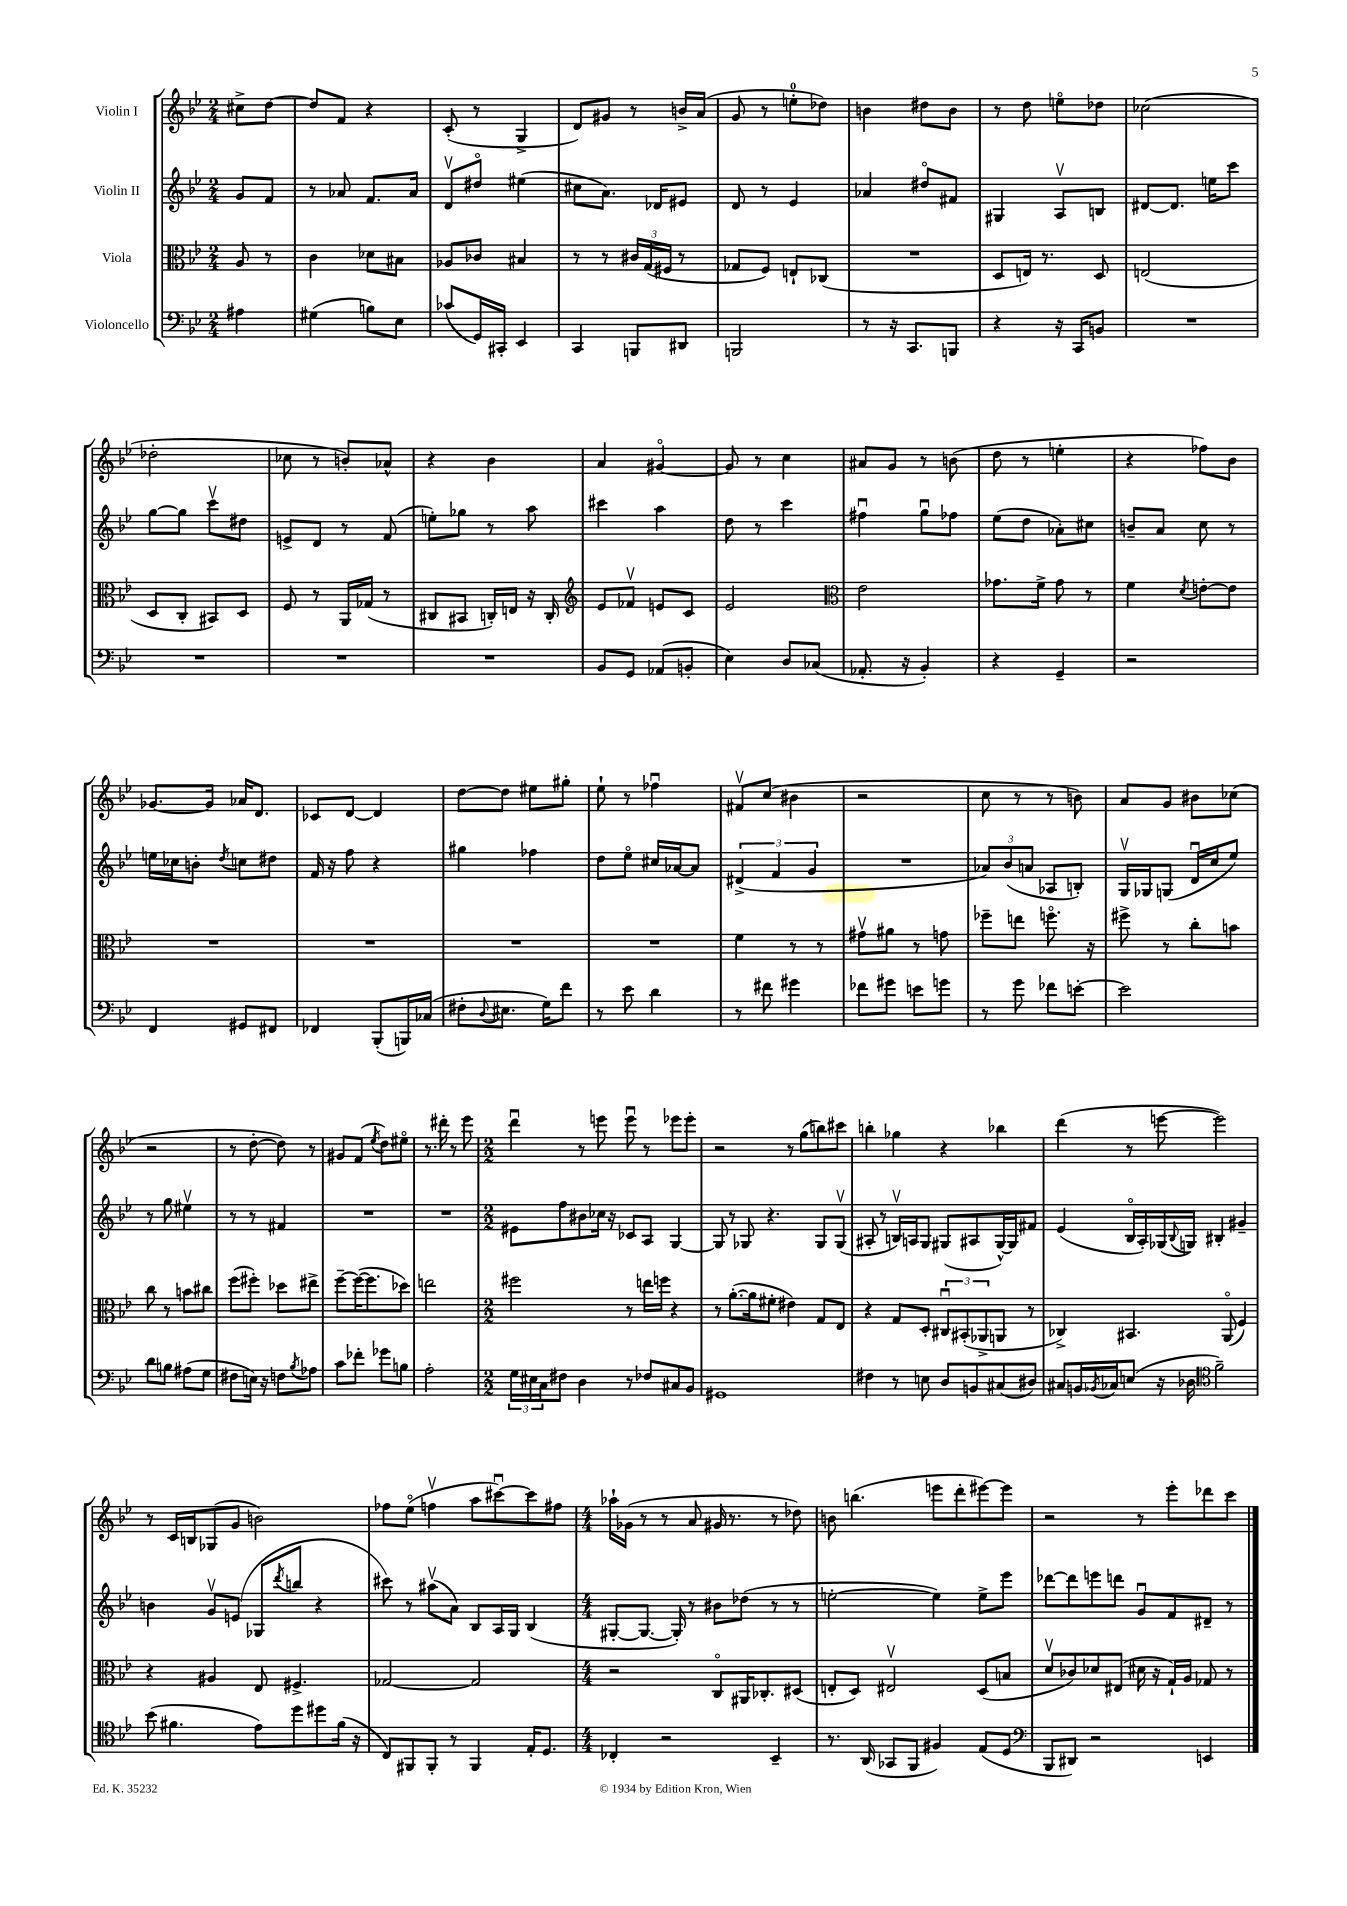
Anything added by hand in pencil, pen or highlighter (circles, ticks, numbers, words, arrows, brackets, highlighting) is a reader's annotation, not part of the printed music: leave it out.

**kern	**kern	**kern	**kern
*staff4	*staff3	*staff2	*staff1
*clefF4	*clefC3	*clefG2	*clefG2
*k[b-e-]	*k[b-e-]	*k[b-e-]	*k[b-e-]
*M2/4	*M2/4	*M2/4	*M2/4
4A#	8A	8g	8cc#^
.	8r	8f	[8dd
=	=	=	=
(4G#	4c	8r	8dd]
.	.	8a-	8f
8B)	8d-	8.f	4r
8E-	8B#	.	.
.	.	16a-	.
=	=	=	=
(8c-	8A-	8dv	(8c'
16GG)	8c-	8dd#o	8r
16CC#'	.	.	.
4EE-	4B#	(4ee#	4G^
=	=	=	=
4CC	8r	8cc#	8d)
.	8r	8.a)	8g#
8BBB	24c#	.	8r
.	(24G	.	.
.	.	16d-	.
.	24F#	.	.
8DD#	8r	8e#	16b^
.	.	.	(16a
=	=	=	=
2BBB	8G-	8d	8g
.	8F)	8r	8r
.	8E`	4e-	8ee'
.	(8C-	.	8dd-)
=	=	=	=
8r	2r	4a-	4b
16r	.	.	.
8.CC	.	.	.
.	.	8dd#o	8dd#
8BBB	.	8f#	8b
=	=	=	=
4r	8D	4G#	8r
.	16E)	.	8dd
.	8.r	.	.
16r	.	8Av	8eeo
16CC	.	.	.
8BB	8D	8B	8dd-
=	=	=	=
2r	(2E	[8d#	(2cc-
.	.	8.d#]	.
.	.	16ee	.
.	.	8ccc	.
=	=	=	=
2r	8D	[8gg	2dd-'
.	8C'	8gg]	.
.	8BB#)	8cccv	.
.	8D	8dd#	.
=	=	=	=
2r	8F	8e^	8cc-
.	8r	8d	8r
.	16AA	8r	8b')
.	(16G-	.	.
.	8r	(8f	8a-^^
=	=	=	=
2r	8C#	8ee')	4r
.	8BB#	8gg-	.
.	16C')	8r	4b-
.	16E	.	.
.	16r	8aa	.
.	16C'	.	.
=	=	=	=
*	*clefG2	*	*
8BB-	8e-	4ccc#	4a
8GG	8f-v	.	.
(8AA-	8e	4aa	[4g#o
8BB'	8c	.	.
=	=	=	=
4E-)	2e-	8dd	8g#]
.	.	8r	8r
8D	.	4ccc	4cc
(8C-	.	.	.
=	=	=	=
*	*clefC3	*	*
8.AA-'	2e-	4ff#u	8a#
.	.	.	8g
16r	.	.	.
4BB-')	.	8ggu	8r
.	.	8ff-	(8b
=	=	=	=
4r	8.g-	(8ee-	8dd
.	.	8dd	8r
.	16f^	.	.
4GG~	8g-	8a-')	4ee'
.	8r	8cc#	.
=	=	=	=
2r	4f	8b~	4r
.	.	8a	.
.	8qd	.	.
.	[8e'	8cc	8ff-)
.	8e]	8r	8b-
=	=	=	=
4FF	2r	16ee	[8.g-
.	.	16cc-	.
.	.	8b'	.
.	.	.	16g-]
.	.	8qdd	.
8GG#	.	8cc	16a-
.	.	.	8.d
8FF#	.	8dd#	.
=	=	=	=
4FF-	2r	16f	8c-
.	.	16r	.
.	.	8ff	[8d
(8BBB-'	.	4r	4d]
16BBB)	.	.	.
(16C-	.	.	.
=	=	=	=
8F#'	2r	4gg#	[8dd
8qqD	.	.	.
8.E#	.	.	8dd]
.	.	4ff-	8ee#
16G)	.	.	.
8f	.	.	8gg#'
=	=	=	=
8r	2r	8dd	8ee-`
8e-	.	8ee-o	8r
4d	.	16cc#	4ff-u
.	.	[16a-	.
.	.	8a-]	.
=	=	=	=
8r	4f	(6d#^	8f#v
8f#	.	.	(8cc
.	.	6f	.
4g#	8r	.	4b#
.	.	6g	.
.	8r	.	.
=	=	=	=
8f-	8g#v	2r	2r
8g#	8a#	.	.
8e	8r	.	.
8g	8g	.	.
=	=	=	=
8r	8ff-~	12a-)	8cc
.	.	(12b-	.
8g	8ee	.	8r
.	.	12a	.
8f-	8.ffo	8A-	8r
[8e'	.	8B')	8b)
.	16r	.	.
=	=	=	=
2e]	8ff#^	16Gv	8a
.	.	16G-	.
.	8r	(8G	8g
.	8cc'	16du	8b#
.	.	16cc	.
.	8b	8ee-)	(8cc-
=	=	=	=
8d	8cc	8r	2r
8B	8r	8gg	.
(8A#	8b	4ee#v	.
8G	8cc#	.	.
=	=	=	=
8F#	(8ff	8r	8r
16E)	8ff#')	8r	[8dd'
16r	.	.	.
8F	8dd-	4f#	8dd])
8qB-	.	.	.
8A-	8ee#^	.	8r
=	=	=	=
8c	[8ff~	2r	8g#
8f-'	(16ff_	.	(8f
.	8.ff]	.	.
.	.	.	8qee-
8g-	.	.	8dd)
8B	8dd-)	.	8ee#o
=	=	=	=
2A'	2ee	2r	8.r
.	.	.	16ddd#'
.	.	.	8r
.	.	.	8eee-
=	=	=	=
*M2/2	*M2/2	*M2/2	*M2/2
24G	2ff#	8e#	4dddu
24E#	.	.	.
24C	.	.	.
8F#	.	8ff	.
4D	.	8b#	8r
.	.	16cc-	8eee
.	.	16r	.
8r	8r	8c-	8eeeu
8F-	16ee	8A	8r
.	16ff	.	.
8C#	4r	[4G	8eee-
8BB-	.	.	8eee-'
=	=	=	=
1GG#	8r	8G]	2r
.	([8.a'	8r	.
.	.	8G-	.
.	16a]	.	.
.	8f#'	4.r	.
.	4e#)	.	8r
.	.	.	(8gg
.	8G	8G-	8bb)
.	8E-	(8G-v	8ccc#
=	=	=	=
4F#	4r	8A#'	4bb'
.	.	8r	.
8r	8G	16Bv)	4gg-
.	.	16A	.
8E	8D'	8G	.
8D	12C#u	(8G#	4r
.	(12BB#'	.	.
8BB	.	8A#	.
.	12AA-^	.	.
(8C#	8AA	[16G#^^)	4bb-
.	.	16G#]	.
8D#)	8r	8f#	.
=	=	=	=
8C#	4C-^)	(4e-	(4ddd
16BB	.	.	.
8qBB-	.	.	.
16C-	.	.	.
(8E	4.BB#	16B-o	8r
.	.	16A')	.
16r	.	(16G-	[8eee
.	.	8qqB-	.
16D-	.	16G)	.
*clefC4	*	*	*
2f~)	.	4B#'	2eee])
.	(8AAo	.	.
.	4F)	4g#~	.
=	=	=	=
(8b-	4r	4b	8r
4.f#	.	.	16c
.	.	.	16B
.	4A#	8gv	(8G-
.	.	(8e	8g
8e-)	8E-	8G-	2b)
.	.	8qddd	.
8dd	4.F#^	8bb	.
8dd#	.	4r	.
(16f#	.	.	.
16r	.	.	.
=	=	=	=
8C)	[2G-	8ccc#)	8ff-
8FF#	.	8r	(8ee-o
8FF#'	.	(8aa#v	4ffv
8r	.	8a)	.
4FF#	2G-]	8B-	8aa
.	.	16A	[8ccc#u)
.	.	16G	.
16E-'	.	(4B-	8ccc#]
8.D	.	.	.
.	.	.	8ff#
=	=	=	=
*M4/4	*M4/4	*M4/4	*M4/4
4C-'	2r	[8G#'	16aa-`
.	.	.	(16g-
.	.	8.G#_	8r
2r	.	.	8r
.	.	16G#'])	.
.	.	8r	8a
.	8Co	8b#	16g#
.	.	.	8.r
.	16AA#	(8dd-	.
.	8.C-'	.	.
4BB-~	.	8r	8r
.	(8D#	8r	8dd-)
=	=	=	=
8.r	8E'	[2ee'	8b
.	8D)	.	(4.bb
(16AA	.	.	.
8GG-	2E#v	.	.
8FF	.	.	.
4F#)	.	4ee])	8eee
.	.	.	8ddd'
(8E-	(8D	8ee^	[8eee#)
8D	8B	8eee-	8eee#]
=	=	=	=
*clefF4	*	*	*
8BBB-	8dv	[8ddd-	2r
8DD#)	8c-)	8ddd-]	.
2r	8d-	8eee	.
.	(8E#	8ddd	.
.	16d#	8gu	8r
.	16r	.	.
.	16G`)	8f	8eee-'
.	16A	.	.
4EE	8G-	8d#~	8ddd-
.	8r	8r	8ccc
==	==	==	==
*-	*-	*-	*-
